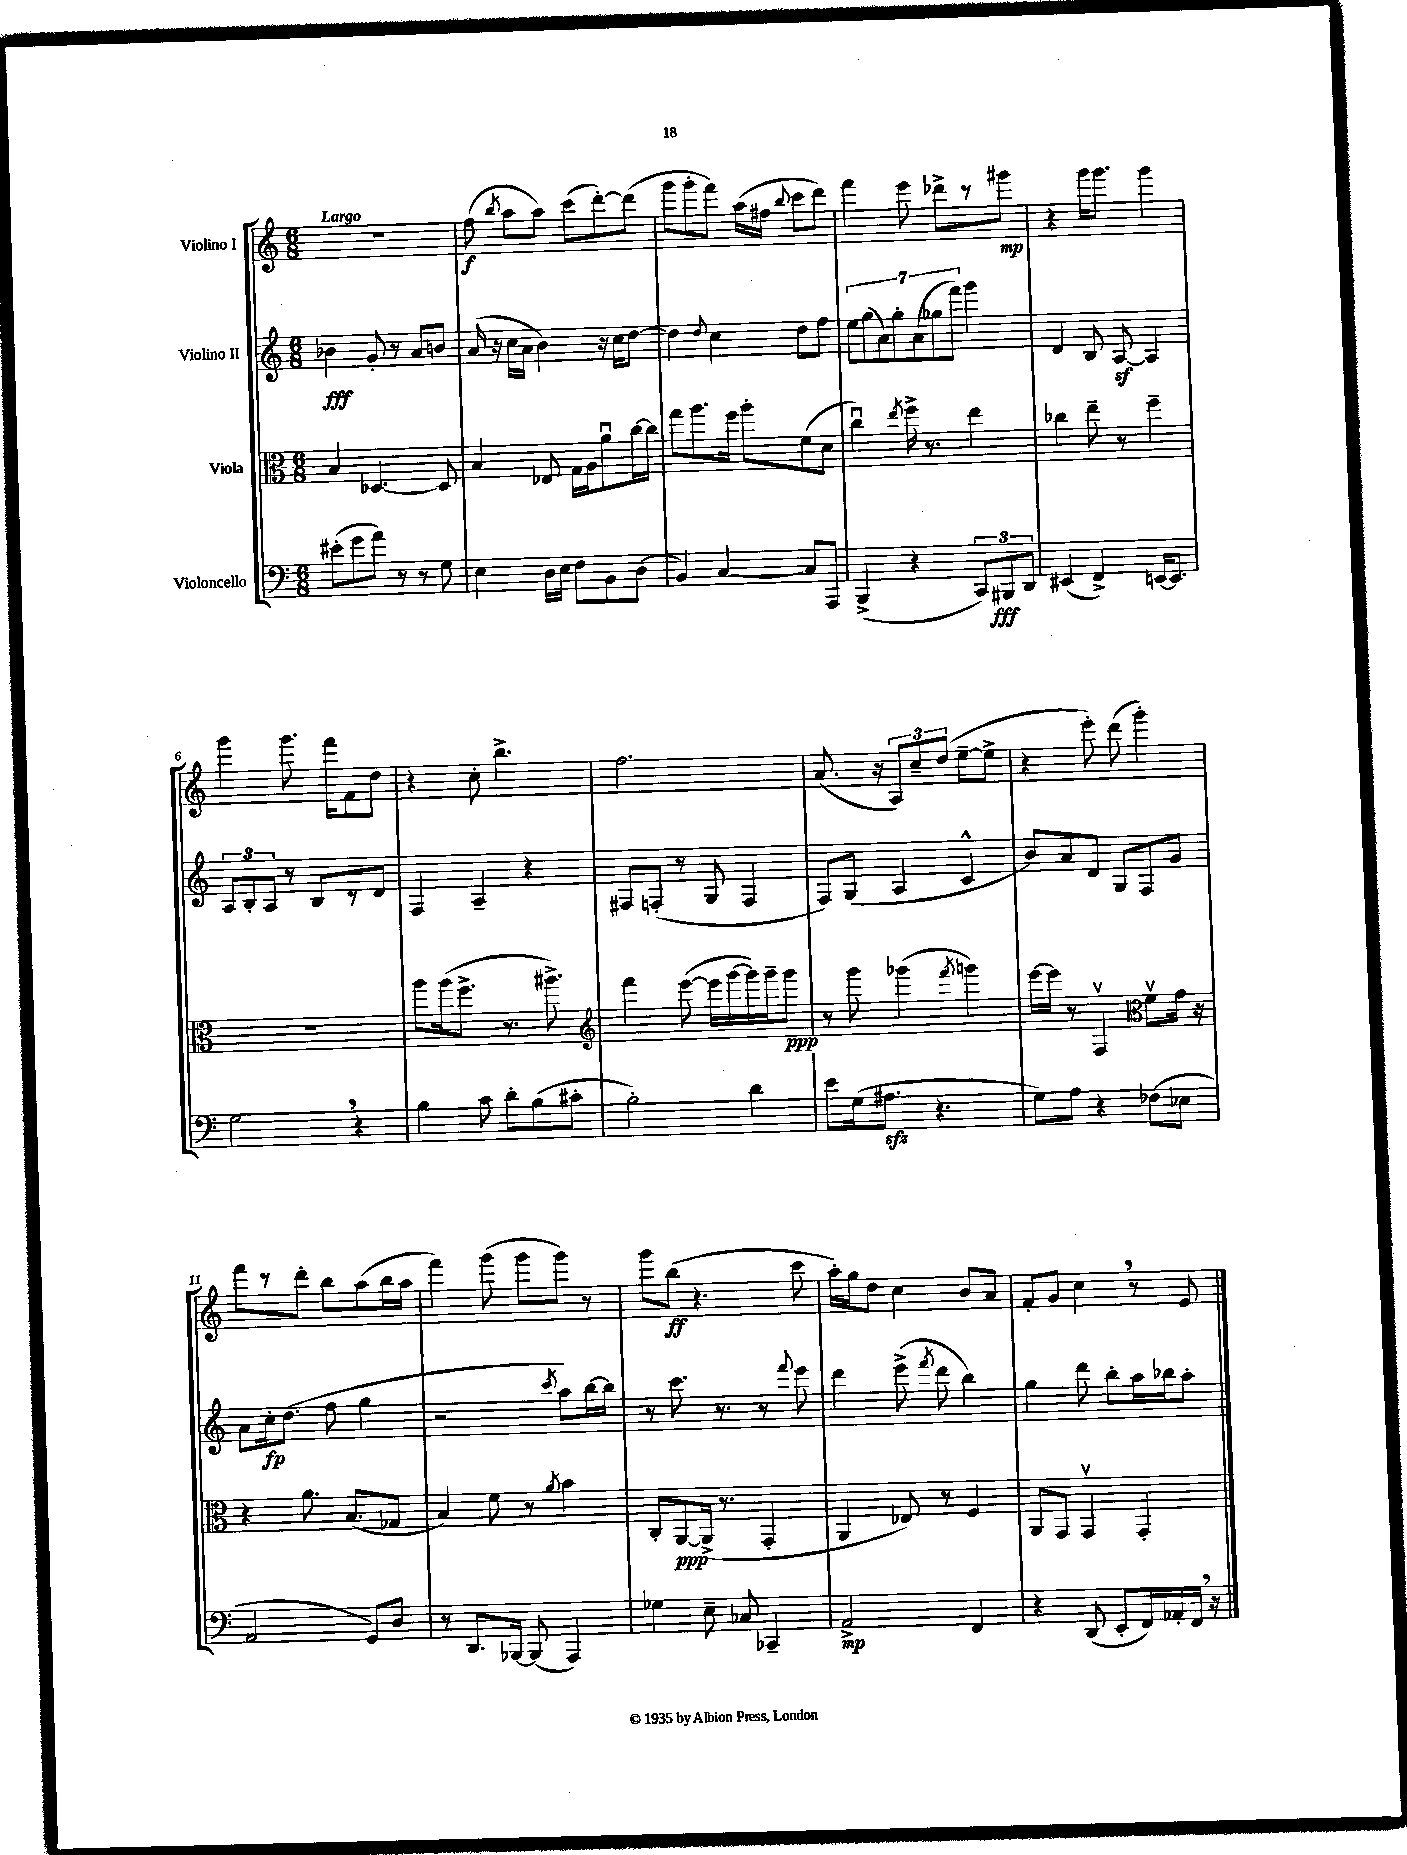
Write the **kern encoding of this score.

**kern	**dynam	**kern	**dynam	**kern	**dynam	**kern	**dynam
*part4	*part4	*part3	*part3	*part2	*part2	*part1	*part1
*staff4	*staff4	*staff3	*staff3	*staff2	*staff2	*staff1	*staff1
*I"Violoncello	*	*I"Viola	*	*I"Violino II	*	*I"Violino I	*
*clefF4	*	*clefC3	*	*clefG2	*	*clefG2	*
*k[]	*	*k[]	*	*k[]	*	*k[]	*
*M6/8	*	*M6/8	*	*M6/8	*	*M6/8	*
=1	=1	=1	=1	=1	=1	=1	=1
!	!	!	!	!	!	!LO:TX:a:B:t=Largo	!
(8e#X'\L	.	4B/	.	4b-X\	fff	2.r	.
8g\	.	.	.	.	.	.	.
8a\J)	.	[4.D-X/	.	8g'/	.	.	.
8r	.	.	.	8r	.	.	.
8r	.	.	.	8a/L	.	.	.
8G\	.	8D-/]	.	8bn/J	.	.	.
=2	=2	=2	=2	=2	=2	=2	=2
4E\	.	4B/	.	(16a/	.	(8ff\	f
.	.	.	.	16r	.	.	.
.	.	.	.	.	.	8qbb/	.
.	.	.	.	16cc\LL	.	8aa\L	.
.	.	.	.	16a\JJ	.	.	.
16D\LL	.	8E-X/	.	4b\)	.	8aa\J)	.
16E\JJ	.	.	.	.	.	.	.
8F\L	.	16G\LL	.	.	.	(8ccc\L	.
.	.	16A\J	.	.	.	.	.
8BB\	.	8au\	.	16r	.	[8ddd'\)	.
.	.	.	.	16cc\KL	.	.	.
(8D\J	.	[16cc\L	.	[8dd\J	.	(8ddd\J]	.
.	.	16cc\JJ]	.	.	.	.	.
=3	=3	=3	=3	=3	=3	=3	=3
4BB/)	.	8gg\L	.	4dd\]	.	8ggg\L	.
.	.	8.aa\	.	.	.	8ggg'\	.
.	.	.	.	8qqdd/	.	.	.
[4C/	.	.	.	4cc\	.	8fff\J)	.
.	.	16ff\Jk	.	.	.	.	.
.	.	8aa'\L	.	.	.	(16aa\LL	.
.	.	.	.	.	.	16ff#X\JJ	.
.	.	.	.	.	.	8qqbb/	.
8C/L]	.	(8f\	.	8dd\L	.	8ccc\L	.
8AAA/J	.	8d\J	.	8ff\J	.	8ddd\J)	.
=4	=4	=4	=4	=4	=4	=4	=4
(4BBB^/	.	4ccu\)	.	14ee\L	.	4fff\	.
.	.	.	.	(14gg\	.	.	.
.	.	.	.	14a\)	.	.	.
.	.	.	.	14gg'\	.	.	.
.	.	8qee/	.	.	.	.	.
4r	.	16ff^\	.	.	.	8eee\	.
.	.	.	.	(14a\	.	.	.
.	.	8.r	.	.	.	.	.
.	.	.	.	14gg-X\	.	.	.
.	.	.	.	.	.	8ddd-X^\L	.
.	.	.	.	14fff\J)	.	.	.
12CC/L)	.	4ee\	.	4ggg\	.	8r	.
12BBB#X/	fff	.	.	.	.	.	.
.	.	.	.	.	.	8ggg#X\J	mp
12DD/J	.	.	.	.	.	.	.
=5	=5	=5	=5	=5	=5	=5	=5
(4EE#X/	.	4cc-X\	.	4d/	.	4r	.
4FF^/)	.	8ee~\	.	8B/	.	16ggg\KL	.
.	.	.	.	.	.	8.ggg\J	.
.	.	8r	.	[8Az/	.	.	.
[16EEn/KL	.	4ff~\	.	4A/]	.	4ggg\	.
8.EE/J]	.	.	.	.	.	.	.
!!LO:LB:g=z
=6	=6	=6	=6	=6	=6	=6	=6
2G,\	.	2.r	.	12A/L	.	4ggg\	.
.	.	.	.	12B'/	.	.	.
.	.	.	.	12A/J	.	.	.
.	.	.	.	8r	.	8.ggg\	.
.	.	.	.	8B/L	.	.	.
.	.	.	.	.	.	16fff\KL	.
4r	.	.	.	8r	.	8f\	.
.	.	.	.	8d/J	.	8dd\J	.
=7	=7	=7	=7	=7	=7	=7	=7
4B\	.	8aa\L	.	4F/	.	4r	.
.	.	(16aa\k	.	.	.	.	.
.	.	8.ff^\J	.	.	.	.	.
8c\	.	.	.	4A~/	.	8cc'\	.
8d'\L	.	8.r	.	.	.	4.bb^\	.
(8B\	.	.	.	4r	.	.	.
.	.	8.aa#X^\)	.	.	.	.	.
8c#X'\J	.	.	.	.	.	.	.
=8	=8	=8	=8	=8	=8	=8	=8
*	*	*clefG2	*	*	*	*	*
2B'\)	.	4fff\	.	8F#X/L	.	2.ff\	.
.	.	.	.	(8Fn'/J	.	.	.
.	.	([8eee\	.	8r	.	.	.
.	.	16eee\LL]	.	8G/	.	.	.
.	.	[16ggg\	.	.	.	.	.
4d\	.	16ggg\])	.	4F/	.	.	.
.	.	16ggg~\J	.	.	.	.	.
.	.	8ggg\J	ppp	.	.	.	.
=9	=9	=9	=9	=9	=9	=9	=9
8e\L	.	8r	.	8F/L)	.	(8.a/	.
(16G\k	.	8ggg\	.	(8G/J	.	.	.
8.A#Xzz\J	.	.	.	.	.	16r	.
.	.	(4ggg-X\	.	4A/	.	12A/L)	.
.	.	.	.	.	.	12cc~/	.
4.r	.	.	.	.	.	.	.
.	.	.	.	.	.	(12dd/J	.
.	.	8qfff/	.	.	.	.	.
.	.	4gggn\)	.	4c^^/	.	[8ee~\L	.
.	.	.	.	.	.	8ee^\J]	.
=10	=10	=10	=10	=10	=10	=10	=10
8G\L)	.	[16eee\LL	.	8b/L)	.	4r	.
.	.	16eee\JJ]	.	.	.	.	.
8A\J	.	8r	.	8a/	.	.	.
4r	.	4Fv/	.	8d/J	.	8eee'\)	.
.	.	.	.	8G/L	.	(8ddd\	.
*	*	*clefC3	*	*	*	*	*
(8F-X\L	.	8fv\L	.	8F/	.	4ggg'\)	.
8E-X\J	.	16g\Jk	.	8g/J	.	.	.
.	.	16r	.	.	.	.	.
!!LO:LB:g=z
=11	=11	=11	=11	=11	=11	=11	=11
2AA/	.	4r	.	8a\L	.	8fff\L	.
.	.	.	.	16cc'\k	fp	8r	.
.	.	.	.	(8.dd\J	.	.	.
.	.	8.a\	.	.	.	8ddd'\J	.
.	.	.	.	8ff\	.	8bb\L	.
.	.	(8.B/L	.	.	.	.	.
8GG/L)	.	.	.	4gg\	.	(8aa\	.
8D/J	.	8G-X/J	.	.	.	16bb\L	.
.	.	.	.	.	.	16aa\JJ	.
=12	=12	=12	=12	=12	=12	=12	=12
8r	.	4B/)	.	2r	.	4fff\)	.
8.DD/L	.	.	.	.	.	.	.
.	.	8f\	.	.	.	(8ggg\	.
[16BBB-X/Jk	.	.	.	.	.	.	.
(8BBB-/]	.	8r	.	.	.	8ggg\L	.
.	.	8qa/	.	8qccc/	.	.	.
4AAA/)	.	4b\	.	8aa\L)	.	8ggg\J)	.
.	.	.	.	[16bb\L	.	8r	.
.	.	.	.	16bb\JJ]	.	.	.
=13	=13	=13	=13	=13	=13	=13	=13
4G-X\	.	8C'/L	.	8r	.	8ggg\L	.
.	.	[8AA/	ppp	8.ccc\	.	(8bb\J	ff
8E~\	.	(16AA^/Jk]	.	.	.	4.r	.
.	.	8.r	.	8.r	.	.	.
8C-X/	.	.	.	.	.	.	.
4CC-X~/	.	4GG'/	.	8r	.	.	.
.	.	.	.	8qqfff/	.	.	.
.	.	.	.	8eee\	.	8ccc\	.
=14	=14	=14	=14	=14	=14	=14	=14
2AA^/	mp	4AA/	.	4ddd\	.	16aa'\LL)	.
.	.	.	.	.	.	16gg\J	.
.	.	.	.	.	.	8dd\J	.
.	.	8E-X/)	.	(8eee^\	.	4cc\	.
.	.	.	.	8qfff/	.	.	.
.	.	8r	.	8ddd\	.	.	.
4FF/	.	4F/	.	4bb\)	.	8b/L	.
.	.	.	.	.	.	8a/J	.
=15	=15	=15	=15	=15	=15	=15	=15
4r	.	8AA/L	.	4gg\	.	8f'/L	.
.	.	8GG/J	.	.	.	8g/J	.
(8DD/	.	4GGv/	.	8ddd\	.	4cc,\	.
8EE'/L	.	.	.	8bb'\L	.	.	.
16FF/L)	.	4GG'/	.	16aa\L	.	8r	.
16AA-X'/	.	.	.	16bb-X\J	.	.	.
16FF,/JJ	.	.	.	8aa'\J	.	8e/	.
16r	.	.	.	.	.	.	.
==	==	==	==	==	==	==	==
*-	*-	*-	*-	*-	*-	*-	*-
